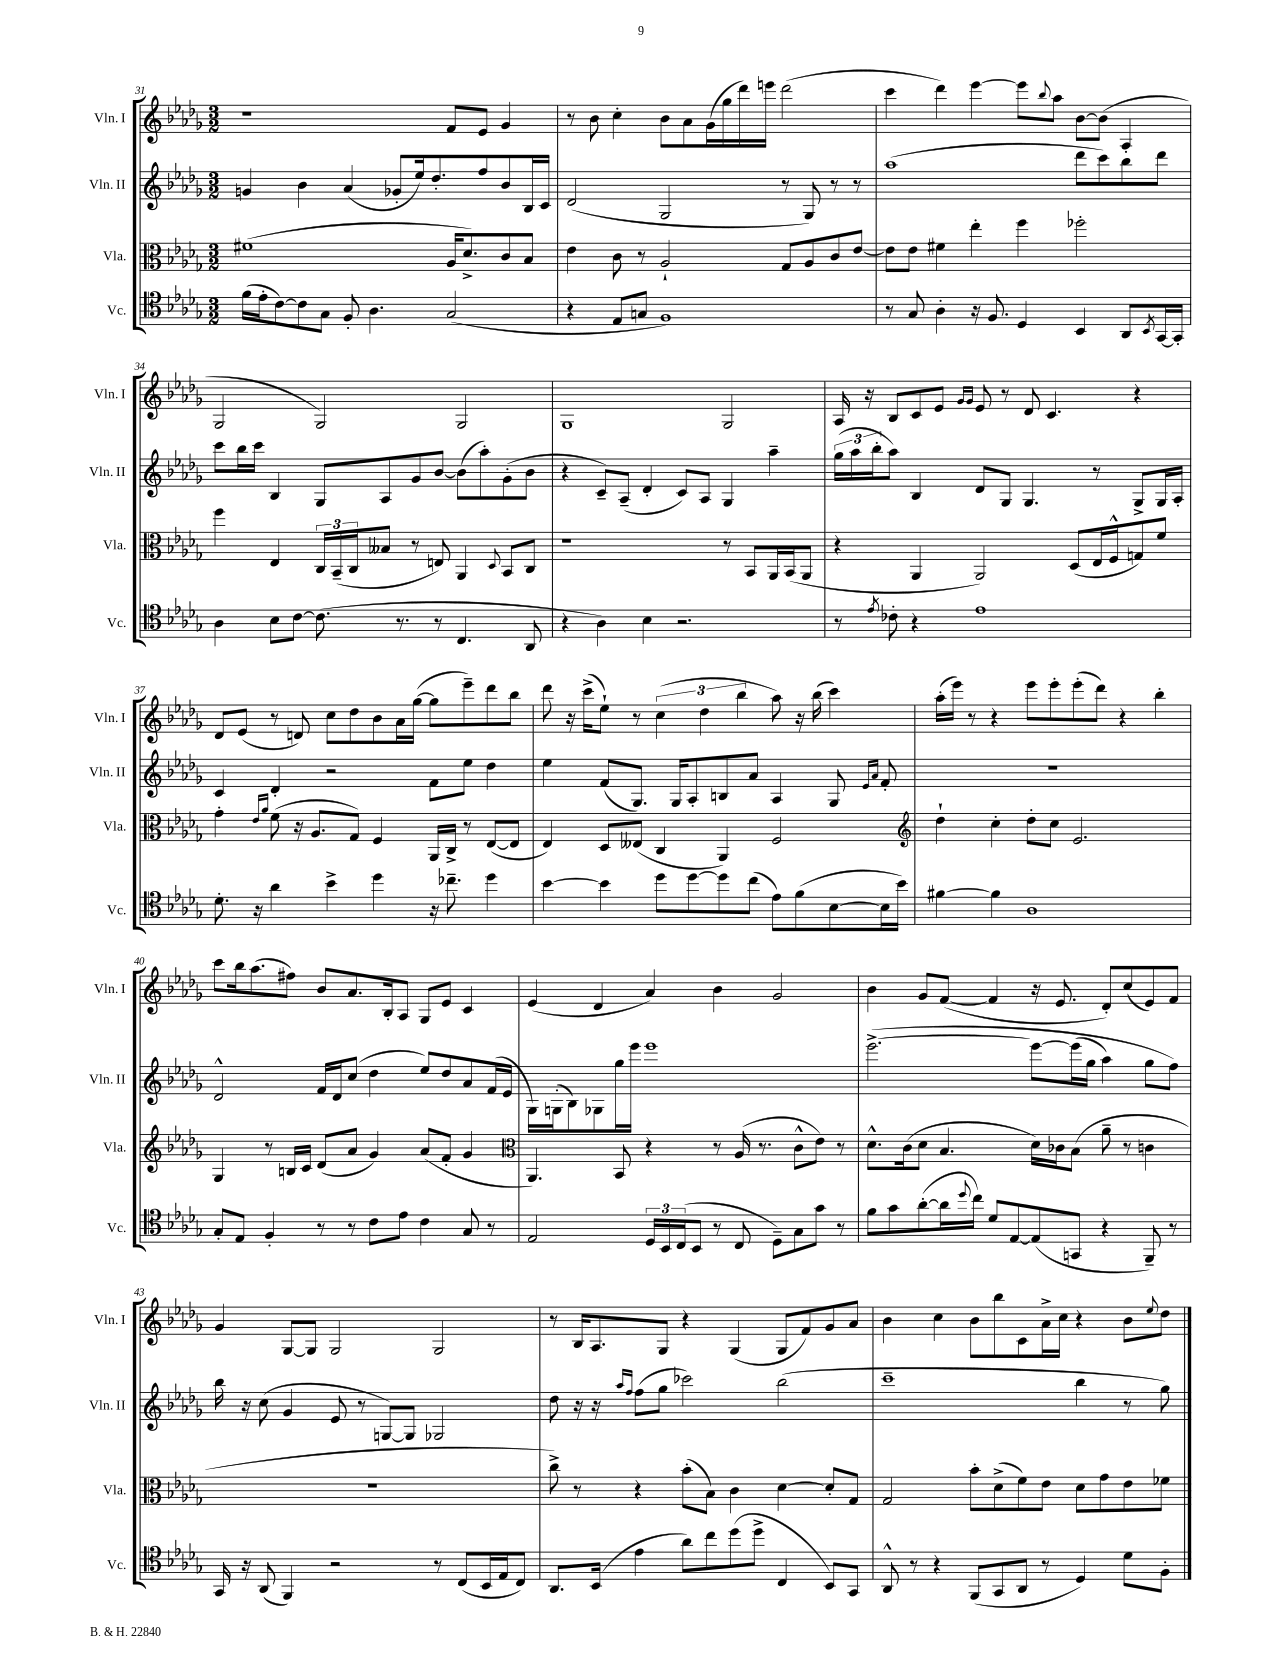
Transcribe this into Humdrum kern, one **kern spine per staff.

**kern	**kern	**kern	**kern
*staff4	*staff3	*staff2	*staff1
*clefC4	*clefC3	*clefG2	*clefG2
*k[b-e-a-d-g-]	*k[b-e-a-d-g-]	*k[b-e-a-d-g-]	*k[b-e-a-d-g-]
*M3/2	*M3/2	*M3/2	*M3/2
(16f\LL	(1f#	4g/	1r
16e-'\J	.	.	.
[8c\)	.	.	.
8c\]	.	4b-\	.
8G-\J	.	.	.
8F'/	.	(4a-/	.
4.A-\	.	.	.
.	.	8g-'/L	.
.	.	16ee-/k)	.
.	.	8.dd-'/	.
(2G-/	16A-/LK	.	8f/L
.	8.d-^/)	.	.
.	.	8ff/	8e-/J
.	8c/	8b-/	4g-/
.	8B-/J	16B-/L	.
.	.	16c/JJ	.
=	=	=	=
4r	4e-\	(2d-/	8r
.	.	.	8b-\
8E-/L	8c\	.	4cc'\
8G/J	8r	.	.
1F)	2A-`/	2G-/	8b-\L
.	.	.	8a-\
.	.	.	(16g-\L
.	.	.	16gg-\
.	.	.	16ddd-\)
.	.	.	16eee\JJ
.	8G-/L	8r	(2ddd-\
.	8A-/	8G-/)	.
.	8c/	8r	.
.	[8e-/J	8r	.
=	=	=	=
8r	8e-\]L	(1aa-	4ccc\
8G-/	8e-\J	.	.
4A-'\	4f#\	.	4ddd-\)
16r	4ee-'\	.	[4eee-\
8.F/	.	.	.
4D-/	4ff\	.	8eee-\]L
.	.	.	8qqbb-/
.	.	.	8aa-\J
4BB-/	2ff-'\	8ddd-\L	[8b-\L
.	.	8ccc\)	(8b-\]J
8AA-/L	.	8bb-\	4A-'/
8qBB-/	.	.	.
[16GG-/L	.	8ddd-\J	.
16GG-'/]JJ	.	.	.
=	=	=	=
4A-\	4ff\	8ccc\L	2G-/
.	.	16bb-\L	.
.	.	16ccc\JJ	.
8B-\L	4E-/	4B-/	.
[8c\J	.	.	.
(8.c\]	24C/LL	8G-/L	2G-/)
.	(24BB-~/	.	.
.	24C/J	.	.
.	8B--/J	8A-/	.
8.r	.	.	.
.	8r	8g-/	.
8r	8E/)	[8b-/J	.
4.C/	4AA-/	(8b-\]L	2G-/
.	.	8aa-'\)	.
.	8qqD-/	.	.
.	8BB-/L	(8g-'\	.
8AA-/	8C/J	8b-\J	.
=	=	=	=
4r	1r	4r	1G-
4A-\)	.	8c~/L)	.
.	.	(8A-~/J	.
4B-\	.	4d-'/	.
2.r	.	8c/L)	.
.	.	8A-/J	.
.	8r	4G-/	2G-/
.	8BB-/L	.	.
.	16AA-/L	4aa-~\	.
.	(16BB-/J	.	.
.	8AA-/J	.	.
=	=	=	=
8r	4r	(24gg-\LL	16A-/
.	.	24aa-\	.
.	.	.	16r
.	.	24bb-'\J	.
8qe-/	.	.	.
8c-'\	.	8aa-\J)	8B-/L
4r	4AA-/	4B-/	8c/
.	.	.	8e-/J
.	.	.	16qqg-/LL
.	.	.	16qqg-/JJ
1e-	2AA-/)	8d-/L	8e-/
.	.	8G-/J	8r
.	.	4.G-/	8d-/
.	.	.	4.c/
.	(8D-/L	.	.
.	16E-/L	8r	.
.	16F^^/J	.	.
.	8G/)	8G-^/L	4r
.	8f/J	16G-/L	.
.	.	16A-'/JJ	.
=	=	=	=
8.d-'\	4g-'\	4c/	8d-/L
.	.	.	(8e-/J
16r	.	.	.
.	16qqe-/LL	.	.
.	16qqa-/JJ	.	.
4a-\	(8f\	4d-'/	8r
.	16r	.	8d/)
.	8.A-/L	.	.
4b-^\	.	2r	8cc\L
.	8G-/J)	.	8dd-\
4dd-\	4F/	.	8b-\
.	.	.	16a-\L
.	.	.	([16gg-\JJ
16r	16AA-/LL	8f\L	8gg-\]L
8.cc-~\	16C^/JJ	.	.
.	8r	8ee-\J	8eee-~\)
4dd-\	([8E-/L	4dd-\	8ddd-\
.	8E-/]J	.	8bb-\J
=	=	=	=
[4b-\	4E-/)	4ee-\	8ddd-\
.	.	.	16r
.	.	.	(16ccc^\LK
4b-\]	8D-/L	(8f/L	8ee-`\J)
.	(8E--/J	8.G-/J)	8r
8dd-\L	4C/	.	(6cc\
.	.	16G-/LK	.
[8dd-\	.	8A-'/	.
.	.	.	6dd-\
8dd-\]	4AA-/)	8B/	.
.	.	.	6bb-\
(8cc\J	.	8a-/J	.
8e-\L)	2F/	4A-/	8aa-\)
(8f\	.	.	16r
.	.	.	(16bb-\
[8B-\	.	8G-/	4ccc\)
.	.	16qqe-/LL	.
.	.	16qqa-/JJ	.
16B-\]L	.	8f'/	.
16b-\JJ)	.	.	.
=	=	=	=
*	*clefG2	*	*
[4f#\	4dd-`\	1.r	(16aa-'\LL
.	.	.	16eee-\JJ)
.	.	.	8r
4f#\]	4cc'\	.	4r
1A-	8dd-'\L	.	8eee-\L
.	8cc\J	.	8eee-'\
.	2.e-/	.	(8eee-'\
.	.	.	8ddd-\J)
.	.	.	4r
.	.	.	4bb-'\
=	=	=	=
8G-'/L	4G-/	2d-^^/	8ccc\L
8E-/J	.	.	16bb-\k
.	.	.	(8.aa-\
4F'/	8r	.	.
.	16B/LL	.	8ff#\J)
.	16c/JJ	.	.
8r	(8d-/L	16f/LL	8b-/L
.	.	16d-/J	.
8r	8a-/J	(8cc/J	8.a-/
8c\L	4g-/)	4dd-\	.
.	.	.	16B-'/k
8e-\J	.	.	8A-/J
4c\	(8a-/L	8ee-/L)	8G-/L
.	8f'/J	8dd-/	8e-/J
8G-/	4g-/	8a-/	4c/
8r	.	(16f/L	.
.	.	16e-/JJ	.
=	=	=	=
*	*clefC3	*	*
2E-/	4.AA-/)	16G-\LL)	(4e-/
.	.	(16G'\J	.
.	.	8B-\)	.
.	.	8G-\	4d-/
.	8BB-/	16gg-\L	.
.	.	16eee-\JJ	.
24D-/LL	4r	1eee-	4a-/)
24BB-/	.	.	.
(24C/J	.	.	.
8BB-/J	.	.	.
8r	8r	.	4b-\
8C/	(16A-/	.	.
.	8.r	.	.
8D-~\L)	.	.	2g-/
8G-\	8c^^\L	.	.
8g-\J	8e-\J)	.	.
8r	8r	.	.
=	=	=	=
8f\L	8.d-^^\L	&([2.eee-^\	4b-\
8g-\	.	.	.
.	(16c\k	.	.
([8a-'\	8d-\J	.	8g-/L
16a-\]L	4.B-/	.	([8f/J
8qqdd-/	.	.	.
16cc\JJ)	.	.	.
8d-/L	.	.	4f/]
[8E-/	.	.	.
(8E-/]	16d-\LL)	8eee-\_L	16r
.	16c-\J	.	8.e-/
8GG/J	(8B-\J	(16eee-\]L	.
.	.	16gg-\JJ	.
4r	8a-~\	4aa-\)	8d-'/L)
.	8r	.	(8cc/
8FF~/)	4c\	8gg-\L	8e-/)
8r	.	8ff\J&)	8f/J
=	=	=	=
16GG-/	1.r	16bb-\	4g-/
16r	.	16r	.
(8AA-/	.	(8cc\	.
4FF/)	.	4g-/	[8G-/L
.	.	.	8G-/]J
2r	.	8e-/	2G-/
.	.	8r	.
.	.	[8G/L)	.
.	.	8G/]J	.
8r	.	2G-/	2G-/
(8C/L	.	.	.
16BB-/L	.	.	.
16E-/J	.	.	.
8C/J)	.	.	.
=	=	=	=
8.AA-/L	8cc^\)	8dd-\	8r
.	8r	16r	16B-/LK
(16BB-/Jk	.	16r	8.A-/
.	.	16qqaa-/LL	.
.	.	16qqff/JJ	.
4e-\	4r	(8ff\L	.
.	.	8gg-\J	8G-/J
8a-\L)	(8b-'\L	2ccc-\)	4r
8cc\	8B-\J)	.	.
(8dd-\	4c\	.	(4G-/
8dd-^\J	.	.	.
4C/	[4d-\	(2bb-\	8G-/L
.	.	.	8f/)
8BB-/L)	8d-'/]L	.	8g-/
8GG-/J	8G-/J	.	8a-/J
=	=	=	=
8AA-^^/	2G-/	1ccc~	4b-\
8r	.	.	.
4r	.	.	4cc\
(8FF/L	8b-'\L	.	8b-\L
8GG-/	(8d-^\	.	8bb-\
8AA-/J	8f\)	.	8c\
8r	8e-\J	.	16a-^\L
.	.	.	16cc\JJ
4D-/)	8d-\L	4bb-\	4r
.	8g-\	.	.
8d-\L	8e-\	8r	8b-\L
.	.	.	8qqee-/
8F'\J	8f-\J	8gg-\)	8dd-\J
==	==	==	==
*-	*-	*-	*-
